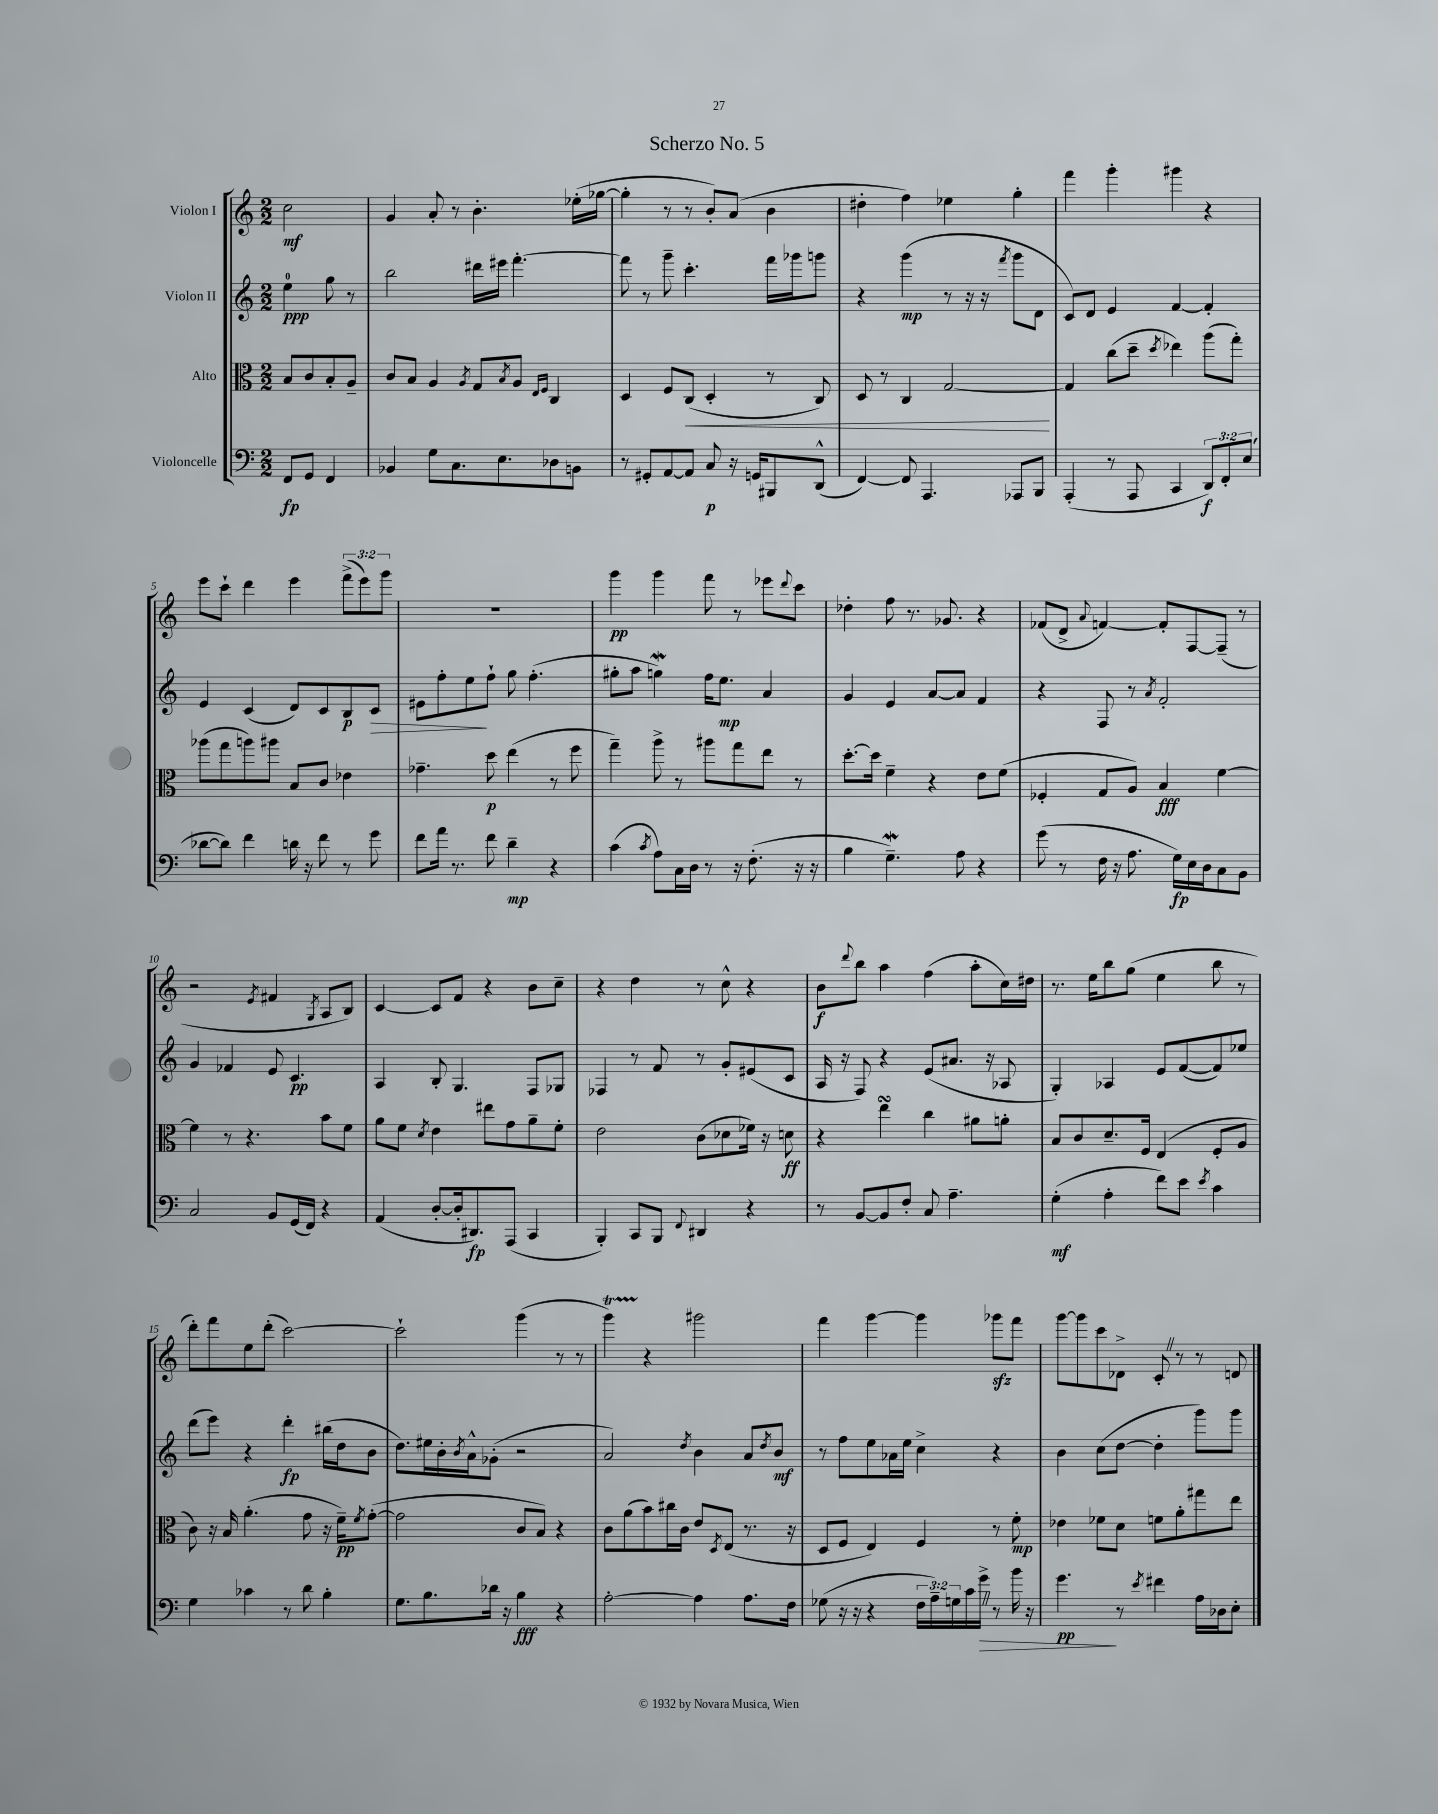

**kern	**kern	**kern	**kern
*staff4	*staff3	*staff2	*staff1
*clefF4	*clefC3	*clefG2	*clefG2
*k[]	*k[]	*k[]	*k[]
*M2/2	*M2/2	*M2/2	*M2/2
8FF	8B	4ee	2cc
8GG	8c	.	.
4FF	8B'	8gg	.
.	8A~	8r	.
=	=	=	=
4BB-	8c	2bb	4g
.	8B	.	.
8G	4A	.	8a'
8.C	.	.	8r
.	8qA	.	.
.	8G	16ddd#	4.b'
8.E	.	16eee#	.
.	8qB	.	.
.	8A	[4.fff'	.
.	16qqE	.	.
.	16qqF	.	.
8D-	4C	.	.
8BB	.	.	(16ee-'
.	.	.	[16gg-
=	=	=	=
8r	4D	8fff]	4gg-']
8GG#'	.	8r	.
[8AA	8F	8ggg~	8r
8AA]	(8C	4.ccc'	8r
8C	4D'	.	8b')
16r	.	.	(8a
16GG	.	.	.
8BBB#	8r	16fff	4b
.	.	16ggg-	.
(8DD^^	8C)	8ggg	.
=	=	=	=
[4FF)	8D	4r	4dd#'
.	8r	.	.
8FF]	4C	(4ggg	4ff)
4.AAA	.	.	.
.	[2G	8r	4ee-
.	.	16r	.
.	.	16r	.
.	.	8qfff	.
8AAA-	.	8ggg	4gg'
8BBB	.	8d	.
=	=	=	=
(4AAA'	4G]	8c)	4fff
.	.	8d	.
8r	(8cc	4e	4ggg'
8AAA	8dd~	.	.
.	8qdd	.	.
4CC	4ee-)	[4f	4ggg#
12DD)	(8aa	4f']	4r
12FF'	.	.	.
.	8gg')	.	.
(12E	.	.	.
=	=	=	=
[8d-	(8aa-	4e	8eee
8d-])	8gg	.	8ccc`
4f	8aa)	(4c	4ddd
.	8aa#	.	.
16d	8B	8d)	4eee
16r	.	.	.
8f	8c	8c	.
8r	4e-	8B	(12fff^
.	.	.	12eee)
8g	.	8c	.
.	.	.	12ggg
=	=	=	=
8f	4.g-~	8e#	1r
16a	.	8ff'	.
8.r	.	.	.
.	.	8ee	.
8f	8dd	8ff`	.
4d~	(4ee	8gg	.
.	.	(4.ff'	.
4r	8r	.	.
.	8ff	.	.
=	=	=	=
(4c	4gg~)	8gg#'	4ggg
.	.	8aa	.
8qc	.	.	.
8A)	8aa^	4gg)	4ggg
16C	8r	.	.
16D	.	.	.
8r	8aa#	16ff	8fff
.	.	8.ee	.
16r	8gg	.	8r
(8.F'	.	.	.
.	8ee	4a	8eee-
.	.	.	8qqddd
16r	8r	.	8ccc
16r	.	.	.
=	=	=	=
4B	[8.dd'	4g	4dd-'
.	16dd]	.	.
4.G~)	4f~	4e	8ff
.	.	.	8.r
.	4r	[8a	.
.	.	.	8.g-
8A	.	8a]	.
4r	8e	4f	4r
.	(8f	.	.
=	=	=	=
(8g	4F-'	4r	(8f-
8r	.	.	8d^
.	.	.	8qqa
16F	8G	8F	[4f)
16r	.	.	.
8.A	8A)	8r	.
.	.	8qa	.
.	4B	2f'	8f']
16G)	.	.	.
16E	.	.	[8F
16D	.	.	.
8C	[4f	.	(8F~]
8BB	.	.	8r
=	=	=	=
2C	4f]	4g	2r
.	8r	4f-	.
.	4.r	.	.
.	.	.	8qe
8BB	.	8e	4f#
(16GG	.	4.c	.
16FF)	.	.	.
.	.	.	8qG
4r	8b	.	8A
.	8f	.	8B)
=	=	=	=
(4AA	8a	4A	[4c
.	8f	.	.
.	8qd	.	.
[8D'	4e	8B'	8c]
16D']	.	4.G	8f
8.DD#)	.	.	.
.	8ee#	.	4r
(8AAA	8g	.	.
4CC	8a~	8F	8b
.	8f'	8G-	8cc~
=	=	=	=
4BBB')	2e	4F-	4r
8CC	.	8r	4dd
8BBB	.	8f	.
8qqFF	.	.	.
4DD#	(8c	8r	8r
.	8d-	8g'	8cc^^
4r	16f-)	(8e#	4r
.	16r	.	.
.	8d	8c	.
=	=	=	=
8r	4r	16A	8b
.	.	16r	.
.	.	.	8qqddd
[8BB	.	8F)	8bb
8BB]	4ee	4r	4aa
8F'	.	.	.
8C	4cc	(8e	(4ff
4.A~	.	8.a#	.
.	8a#	.	8aa'
.	.	16r	.
.	8a'	8A-	16cc)
.	.	.	16dd#
=	=	=	=
(4G'	8B	4G')	8.r
.	8c	.	.
.	.	.	16ee
4A'	8.d~	4A-	8bb
.	.	.	(8gg
.	16F	.	.
8f)	(4E	8e	4ee
8e	.	([8f	.
8qe	.	.	.
4c	8F'	8f])	8bb
.	8A	8ee-	8r
=	=	=	=
4G	8c)	(8ddd	8ddd')
.	16r	8eee)	8fff
.	16B	.	.
4c-	(4.a'	4r	8ee
.	.	.	(8ddd'
8r	.	4ddd'	[2ccc)
8d	8g	.	.
4B'	16r	(16bb#	.
.	16f~)	16dd	.
.	8qf	.	.
.	([8g'	8b	.
=	=	=	=
8.G	2g]	8.dd)	2ccc`]
8.B	.	16ee#	.
.	.	16b'	.
.	.	8qb	.
.	.	16a^^	.
16d-	.	(8g-'	.
16r	.	.	.
4B	8c	2r	(4ggg
.	8B)	.	.
4r	4r	.	8r
.	.	.	8r
=	=	=	=
[2A'	8c	2a)	4ggg)
.	(8a	.	.
.	8b)	.	4r
.	16cc#	.	.
.	16c	.	.
.	.	8qdd	.
4A]	8e	4b	2ggg#
.	8qD	.	.
.	(8E	.	.
8.A	8.r	8a	.
.	.	8qdd	.
.	.	8b	.
16F	16r	.	.
=	=	=	=
(8G-	8D	8r	4fff
16r	8F	8ff	.
16r	.	.	.
4r	4E)	8ee	[4ggg
.	.	16a-	.
.	.	16ee	.
24F	4F	4cc^	4ggg]
24A~)	.	.	.
24G	.	.	.
16c	.	.	.
16g^	.	.	.
8r	8r	4r	8ggg-
16b	8f'	.	8fff
16r	.	.	.
=	=	=	=
4.g	4e-	4b	[8ggg
.	.	.	8ggg]
.	8f-	(8cc	8ccc
8r	8d	[8dd	8d-^
8qe	.	.	.
4f#	8f	4dd']	8c'
.	8a'	.	8r
16A	8gg#	8ggg)	8r
16D-	.	.	.
8E'	8ee	8ggg	8d
==	==	==	==
*-	*-	*-	*-
